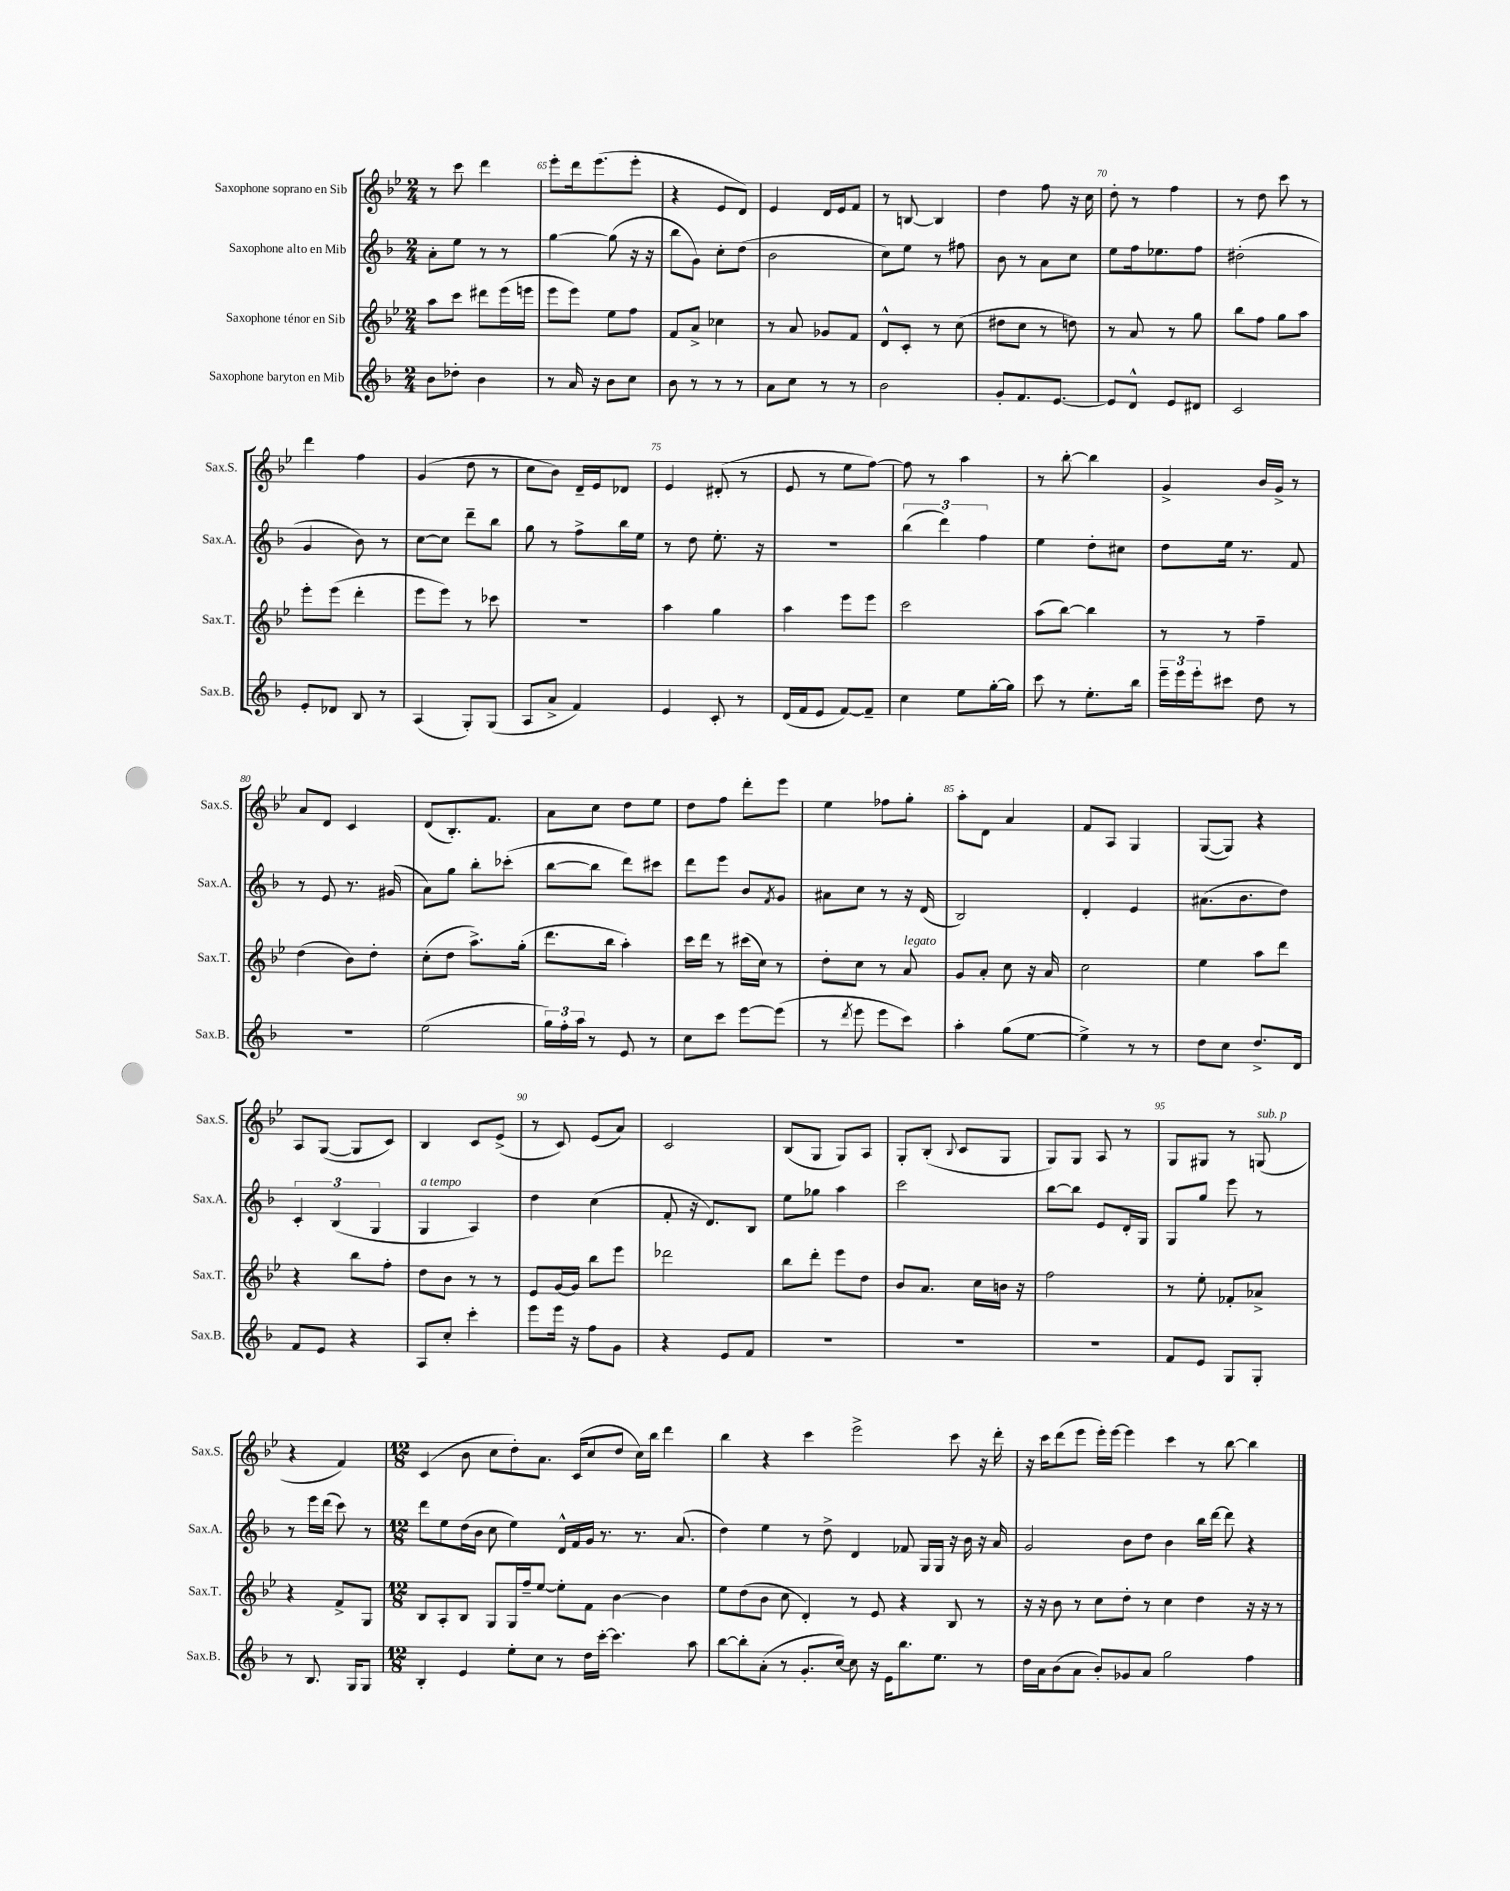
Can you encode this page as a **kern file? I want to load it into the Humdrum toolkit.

**kern	**kern	**kern	**kern
*staff4	*staff3	*staff2	*staff1
*clefG2	*clefG2	*clefG2	*clefG2
*k[b-]	*k[b-e-]	*k[b-]	*k[b-e-]
*M2/4	*M2/4	*M2/4	*M2/4
8b-	8aa	8a'	8r
8dd-'	8ccc	8ee	8ccc
4b-	8ddd#	8r	4ddd
.	(16eee-	8r	.
.	16eee	.	.
=	=	=	=
8r	8eee-	[4gg	8eee-'
16a	8eee-)	.	16ddd
16r	.	.	(8.eee-
8b-	8ee-	(8gg]	.
8cc	8ff	16r	8eee-'
.	.	16r	.
=	=	=	=
8b-	8f	8bb-	4r
8r	8a^	8g)	.
8r	4cc-	8cc'	8e-
8r	.	(8dd	8d)
=	=	=	=
8a	8r	2b-	4e-
8cc	8a	.	.
8r	8g-	.	16d
.	.	.	16e-
8r	8f	.	8f
=	=	=	=
2b-	8d^^	8cc)	8r
.	8c'	8ee	[8B
.	8r	8r	4B]
.	(8cc	8ff#	.
=	=	=	=
8g'	8dd#	8b-	4dd
8.f	8cc	8r	.
.	8r	8a	8ff
[8.e	.	.	.
.	8dd)	8cc	16r
.	.	.	16cc
=	=	=	=
8e]	8r	8ee	8dd'
8d^^	8a	16ff	8r
.	.	8.ee-	.
8e	8r	.	4ff
8d#	8gg	8ff	.
=	=	=	=
2c	8bb-	(2dd#'	8r
.	8ff	.	8dd
.	8gg	.	8ccc
.	8aa	.	8r
=	=	=	=
8e'	8eee-'	4g	4ddd
8d-	(8eee-	.	.
8B-	4ddd'	8b-)	4ff
8r	.	8r	.
=	=	=	=
(4A	8eee-	[8cc	(4g
.	8eee-)	8cc]	.
8G')	8r	8ddd~	8dd
(8G	8ccc-	8bb-	8r
=	=	=	=
8A	2r	8gg	8cc
8a^	.	8r	8b-)
4f)	.	8ff^	16d~
.	.	.	16e-
.	.	16bb-	8d-
.	.	16ee	.
=	=	=	=
4e	4aa	8r	4e-
.	.	8dd	.
8c'	4gg	8.ee'	(8d#'
8r	.	.	8r
.	.	16r	.
=	=	=	=
(16d	4aa	2r	8e-
16f	.	.	.
8e	.	.	8r
[8f)	8eee-	.	8ee-
8f~]	8eee-	.	[8ff)
=	=	=	=
4cc	2ccc	(6bb-	8ff]
.	.	.	8r
.	.	6ddd)	.
8ee	.	.	4aa
.	.	6ff	.
[16gg'	.	.	.
16gg]	.	.	.
=	=	=	=
8ccc	(8aa	4ee	8r
8r	[8bb-)	.	[8bb-'
8.ee'	4bb-]	8dd'	4bb-]
.	.	8cc#	.
16bb-	.	.	.
=	=	=	=
24eee~	8r	8dd	4g^
24eee	.	.	.
24eee'	.	.	.
8ccc#	8r	16ee	.
.	.	8.r	.
8dd	4ff~	.	16b-
.	.	.	16g^
8r	.	8f	8r
=	=	=	=
2r	(4dd	8r	8a
.	.	8e	8d
.	8b-)	8.r	4c
.	8dd'	.	.
.	.	(16g#	.
=	=	=	=
(2ee	(8cc'	8a)	(8d
.	8dd	8gg	8.B-')
.	8.aa^)	8bb-'	.
.	.	.	8.f
.	.	(8ccc-'	.
.	(16gg'	.	.
=	=	=	=
24gg)	8.ddd	[8bb-	8a
24ff'	.	.	.
24aa	.	.	.
8r	.	8bb-]	8cc
.	16bb-	.	.
8e	4aa')	8ddd)	8dd
8r	.	8ccc#	8ee-
=	=	=	=
8cc	16ccc	8ddd	8dd
.	16ddd	.	.
8ccc	8r	8eee	8ff
[8eee	(16ccc#	8b-	8ddd'
.	16cc)	.	.
.	.	8qf	.
(8eee]	8r	8g	8eee-
=	=	=	=
8r	8dd'	8a#	4ee-
8qddd	.	.	.
8eee	8cc	8cc	.
8eee	8r	8r	8ff-
8ccc)	8a	16r	8gg'
.	.	(16d	.
=	=	=	=
4aa'	8g	2B-)	8aa'
.	8a'	.	8d
(8gg	8cc	.	4a
[8ee	16r	.	.
.	16a	.	.
=	=	=	=
4ee^])	2cc	4d'	8f
.	.	.	8A
8r	.	4e	4G
8r	.	.	.
=	=	=	=
8dd	4ee-	(8.a#	([8G
8cc	.	.	8G])
.	.	8.b-	.
8.dd^	8aa	.	4r
.	8ddd	8dd)	.
16d	.	.	.
=	=	=	=
8f	4r	6c'	8A
8e	.	.	([8G
.	.	(6B-	.
4r	8bb-	.	8G]
.	.	6G	.
.	8ff'	.	8c)
=	=	=	=
8A	8dd	4G	4B-
8cc'	8b-	.	.
4ccc'	8r	4A)	8c
.	8r	.	(8e-^
=	=	=	=
8eee	8e-	4dd	8r
16eee	[16g	.	8c)
16r	16g]	.	.
8ff	8bb-	(4cc	(8e-
8g	8eee-	.	8a)
=	=	=	=
4r	2ddd-	8f'	2c
.	.	16r	.
.	.	8.d)	.
8e	.	.	.
8f	.	8B-	.
=	=	=	=
2r	8bb-	8ee	(8B-
.	8ddd'	8gg-	8G
.	8eee-	4aa	8G)
.	8dd	.	8A
=	=	=	=
2r	8b-	2ccc	8G'
.	8.a	.	(8B-'
.	.	.	8qqB-
.	.	.	8c
.	16cc	.	.
.	16b	.	8G
.	16r	.	.
=	=	=	=
2r	2ff	[8bb-	8G)
.	.	8bb-]	8G
.	.	8e	8A
.	.	16d'	8r
.	.	16G	.
=	=	=	=
8f	8r	8G	8G
8e	8ee-'	8gg	8G#
8G	8f-'	8eee	8r
8G'	8a-^	8r	(8G
=	=	=	=
8r	4r	8r	4r
8.B-	.	16eee	.
.	.	(16ddd	.
.	8f^	8ccc)	4f)
16G	.	.	.
8G	8G	8r	.
=	=	=	=
*M12/8	*M12/8	*M12/8	*M12/8
4B-'	8B-	8ddd	(4c
.	8A'	8ee	.
4e	8B-	(16dd	8b-
.	.	16b-	.
.	8G	8cc	8cc
8ee'	16G	4ee)	8dd')
.	16ff~	.	.
8cc	[8ee-	.	8.a
8r	8ee-']	16d^^	.
.	.	16f	(16c
16dd	8f	16g	8cc
[16ccc'	.	8.r	.
4.ccc]	[4b-	.	8dd
.	.	8.r	16cc)
.	.	.	16bb-
.	4b-]	.	4ddd
.	.	(8.a	.
8aa	.	.	.
=	=	=	=
[8bb-	8ee-	4dd)	4bb-
8bb-']	(8dd	.	.
(8a'	8b-	4ee	4r
8r	8cc	.	.
8.g'	4d')	8r	4ccc
.	.	8dd^	.
[16cc)	.	.	.
8cc]	8r	4d	2eee-^
16r	8e-	.	.
16e	.	.	.
8.bb-	4r	8f-	.
.	.	16G	.
8.ee	.	16G	.
.	8B-	16r	8ccc
.	.	16b-	.
8r	8r	16r	16r
.	.	16a	16ddd'
=	=	=	=
16dd	16r	2g	16r
16a	16r	.	16ccc
(8b-	8b-	.	(8ddd
8a	8r	.	8eee-
8b-')	8cc	.	16eee-')
.	.	.	[16eee-
8g-	8dd'	8b-	4eee-]
8a	8r	8dd	.
2gg	4cc	4b-	4ccc
.	4dd	16bb-	8r
.	.	[16ddd	.
.	.	8ddd]	[8bb-
4ff	16r	4r	4bb-]
.	16r	.	.
.	8r	.	.
==	==	==	==
*-	*-	*-	*-
